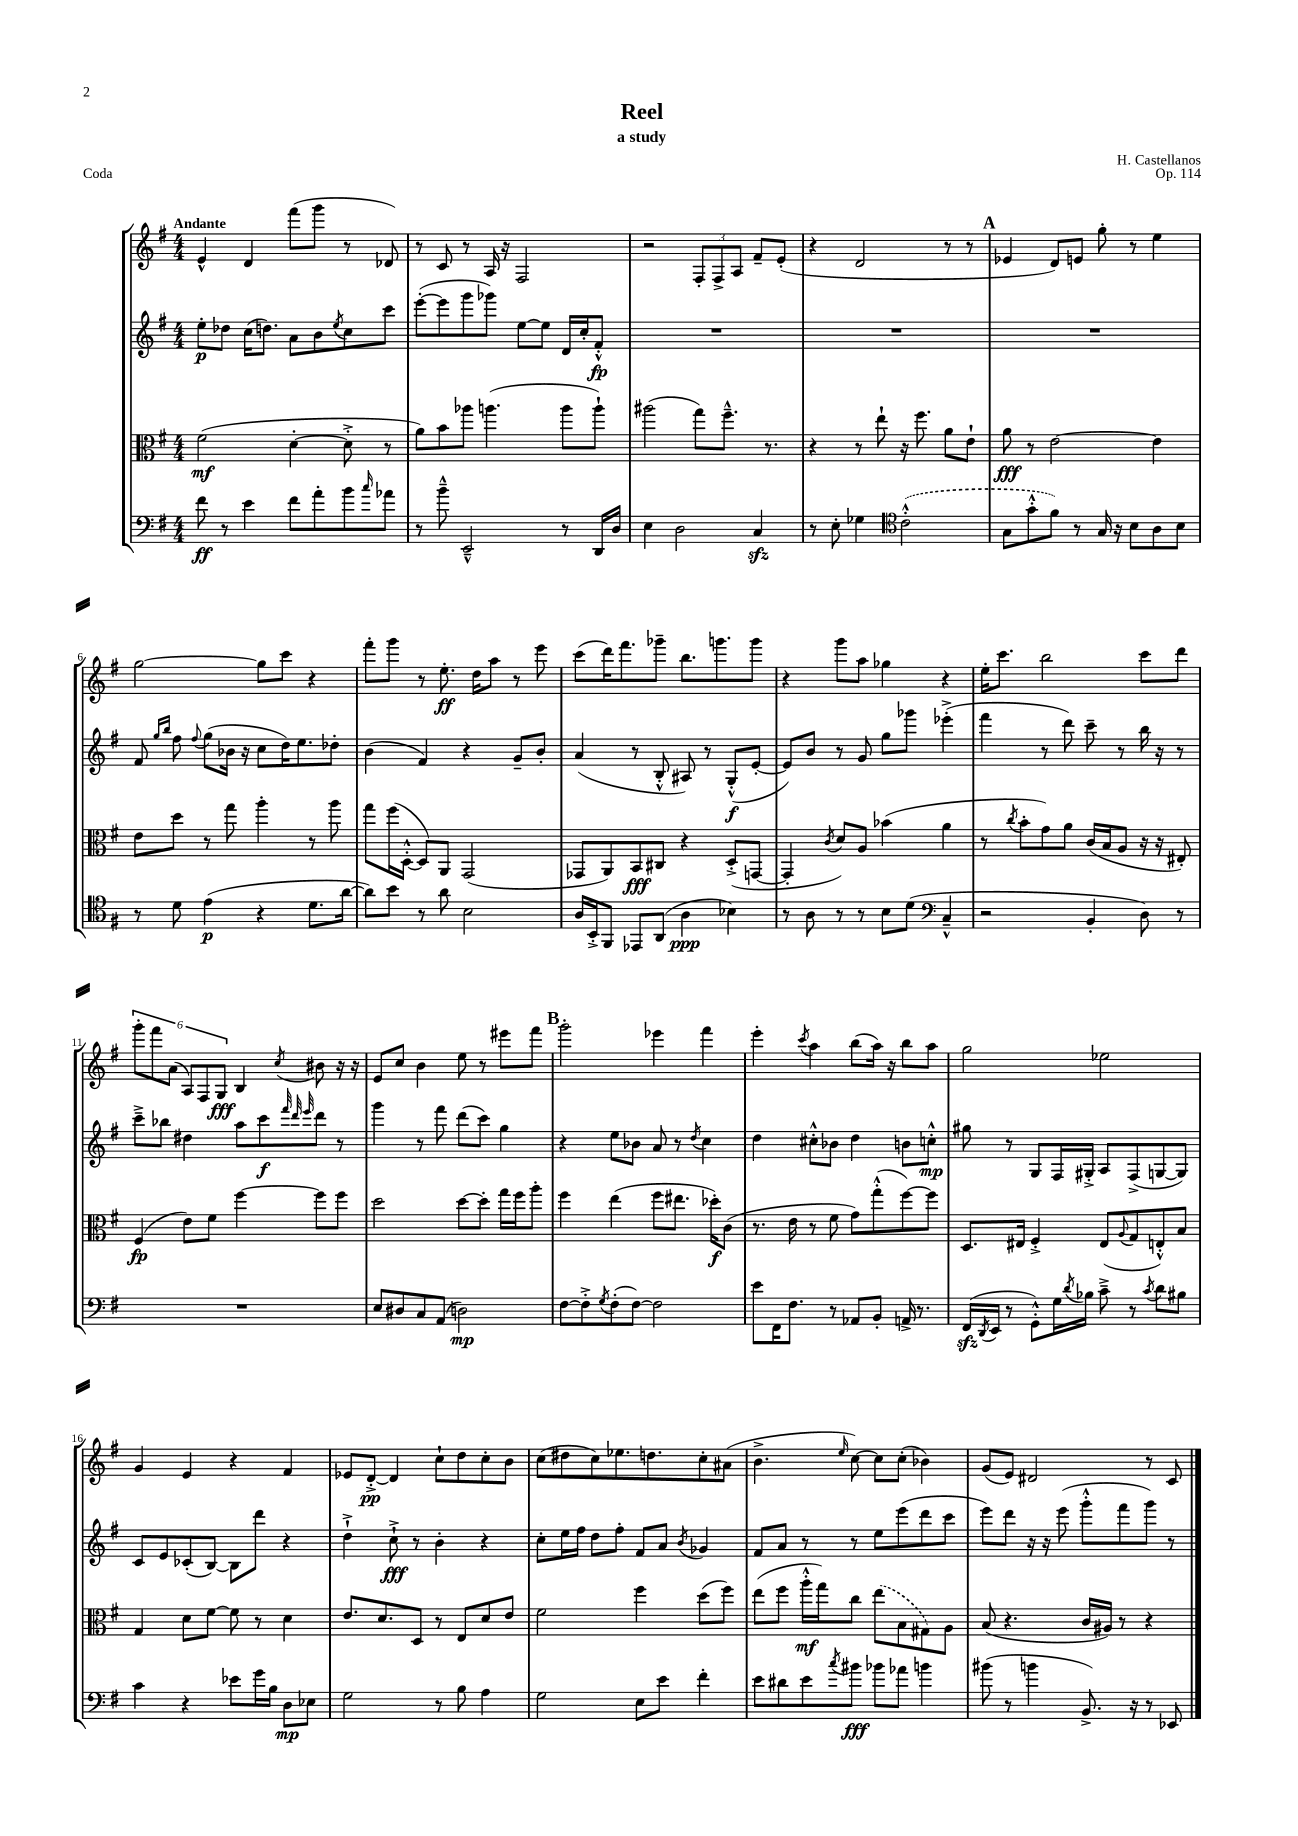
\header { title = "Reel" composer = "H. Castellanos" subtitle = "a study" opus = "Op. 114" piece = "Coda" }
<<
\new StaffGroup <<
\new Staff = "s0" {
    \clef treble \key g \major \numericTimeSignature \time 4/4 \tempo "Andante"
    e'4-^ d'4 fis'''8( g'''8 r8 des'8) |
    r8 c'8 r8 a16 r16 fis2 |
    r2 \tuplet 3/2 { fis8-. fis8-> a8 } fis'8-- e'8-.( |
    r4 d'2 r8 r8 |
    \mark \markup { \bold "A" } ees'4 d'8) e'8 g''8-. r8 e''4 |
    g''2~ g''8 c'''8 r4 |
    fis'''8-. g'''8 r8 e''8.-.\ff d''16 a''8 r8 e'''8 |
    c'''8( d'''16) fis'''8. ges'''8-- b''8. g'''8. g'''8 |
    r4 g'''8 a''8 ges''4 r4 |
    e''16-. c'''8. b''2 c'''8 d'''8 |
    \tuplet 6/4 { g'''8-. fis'''8 a'8( a8) fis8 g8\fff } b4 \acciaccatura { c''8 } bis'8 r16 r16 |
    e'8 c''8 b'4 e''8 r8 eis'''8 fis'''8 |
    \mark \markup { \bold "B" } g'''2-. ees'''4 fis'''4 |
    e'''4-. \acciaccatura { c'''8 } a''4 b''8( a''16) r16 b''8 a''8 |
    g''2 ees''2 |
    g'4 e'4 r4 fis'4 |
    ees'8 d'8~-.->\pp d'4 c''8-! d''8 c''8-. b'8 |
    c''8( dis''8 c''8) ees''8. d''8. c''8-. ais'8( |
    b'4.-> \grace { e''16 } c''8~) c''8 c''8-.( bes'4) |
    g'8( e'8) dis'2 r8 c'8 \bar "|." |
}
\new Staff = "s1" {
    \clef treble \key g \major \numericTimeSignature \time 4/4
    e''8-.\p des''8 c''16( d''8.) a'8 b'8 \acciaccatura { e''8 } c''8 c'''8 |
    e'''8~-.( e'''8 g'''8 ges'''8) e''8~ e''8 d'16 c''16-. fis'8-.-^\fp |
    R1 |
    R1 |
    \mark \markup { \bold "A" } R1 |
    fis'8 \grace { g''16 b''16 } fis''8 \appoggiatura { fis''8 } g''8( bes'16 r16 c''8 d''16) e''8. des''8-. |
    b'4( fis'4) r4 g'8-- b'8-. |
    a'4( r8 b8-.-^ ais8) r8 g8-.-^\f( e'8~-. |
    e'8) b'8 r8 g'8 g''8 ges'''8 ees'''4-.->( |
    fis'''4 r8 d'''8) c'''8-- r8 b''16 r16 r8 |
    c'''8---> bes''8 dis''4 a''8 c'''8\f \grace { fis'''32 d'''32 e'''32 } d'''8 r8 |
    g'''4 r8 fis'''8 d'''8( c'''8) g''4 |
    \mark \markup { \bold "B" } r4 e''8 bes'8 a'8 r8 \acciaccatura { d''8 } c''4 |
    d''4 cis''8-.-^ bes'8 d''4 b'8 c''8-.-^\mp |
    gis''8 r8 g8 fis16 gis16-.-> a8 fis8->( g8~ g8) |
    c'8 e'8 ces'8-.( b8~) b8 d'''8 r4 |
    d''4-!-> c''8-!->\fff r8 b'4-. r4 |
    c''8-. e''16 fis''16 d''8 fis''8-. fis'8 a'8 \acciaccatura { b'8 } ges'4 |
    fis'8 a'8 r8 r8 e''8 e'''8( d'''8 c'''8 |
    e'''8) d'''8 r16 r16 e'''8( g'''8-.-^ fis'''8 g'''8) r8 \bar "|." |
}
\new Staff = "s2" {
    \clef alto \key g \major \numericTimeSignature \time 4/4
    fis'2\mf( d'4~-. d'8-.-> r8 |
    a'8) b'8 aes''8 a''4.( a''8 a''8-!) |
    ais''2( g''8) fis''8.---^ r8. |
    r4 r8 e''8-! r16 fis''8. a'8 e'8-! |
    \mark \markup { \bold "A" } a'8\fff r8 e'2~ e'4 |
    e'8 d''8 r8 g''8 a''4-. r8 a''8 |
    g''8 fis''16( d16~-.-^ d8) a,8 g,2( |
    ges,8 a,8) b,8\fff cis8 r4 d8-.->( g,8~ |
    g,4-. \acciaccatura { c'8 } d'8) a8 bes'4( a'4 |
    r8 \acciaccatura { c''8 } b'8-. g'8) a'8 c'16( b16 a8 r16 r16 eis8-.) |
    fis4\fp( e'8) fis'8 fis''4~ fis''8 fis''8 |
    d''2 d''8~ d''8-. g''16 fis''16 a''8-. |
    \mark \markup { \bold "B" } fis''4 e''4( fis''8 eis''8. des''16-.\f) c'8( |
    r8. e'16 r8 fis'8 g'8) g''8-.-^( fis''8~) fis''8 |
    d8. eis16 fis4-.-> eis8( \appoggiatura { a8 } g8 e8-.-^) b8 |
    g4 d'8 fis'8~ fis'8 r8 d'4 |
    e'8. d'8. d8 r8 e8 d'8 e'8 |
    fis'2 fis''4 d''8( fis''8) |
    e''8( fis''8 a''16-.-^\mf g''16) c''8 \once \slurDashed e''8( b8 gis8) a8 |
    b8( r4. c'16 ais16) r8 r4 \bar "|." |
}
\new Staff = "s3" {
    \clef bass \key g \major \numericTimeSignature \time 4/4
    fis'8\ff r8 e'4 fis'8 a'8-. b'8 \grace { c''16 } aes'8 |
    r8 b'8---^ e,2---^ r8 d,16 d16 |
    e4 d2 c4\sfz |
    r8 e8-. ges4 \clef tenor \once \slurDashed c'2-.-^( |
    \mark \markup { \bold "A" } g8 g'8-.-^ fis'8) r8 g16 r16 b8 a8 b8 |
    r8 d'8 e'4\p( r4 d'8. a'16~ |
    a'8) b'8 r8 a'8 b2 |
    a16 b,16-.-> fis,8 ees,8 a,8( a4\ppp bes4) |
    r8 a8 r8 r8 b8 d'8( \clef bass c4---^ |
    r2 b,4-. d8) r8 |
    R1 |
    e8 dis8 c8 a,8( d2\mp) |
    \mark \markup { \bold "B" } fis8~ fis8-.-> \acciaccatura { g8 } fis8-.( fis8~) fis2 |
    e'8 fis,16 fis8. r8 aes,8 b,8-. a,16-> r8. |
    fis,16\sfz( \acciaccatura { d,8 } e,16 r8 g,8-.-^) g16 \acciaccatura { d'8 } bes16 c'8---> r8 \acciaccatura { c'8 } d'8 bis8 |
    c'4 r4 ees'8 g'16 b16 d8\mp ees8 |
    g2 r8 b8 a4 |
    g2 e8 e'8 fis'4-. |
    e'8 dis'8 e'8 \acciaccatura { c''8 } bis'8\fff bes'8 aes'8 b'4 |
    bis'8( r8 b'4 b,8.->) r16 r8 ees,8 \bar "|." |
}
>>
>>
